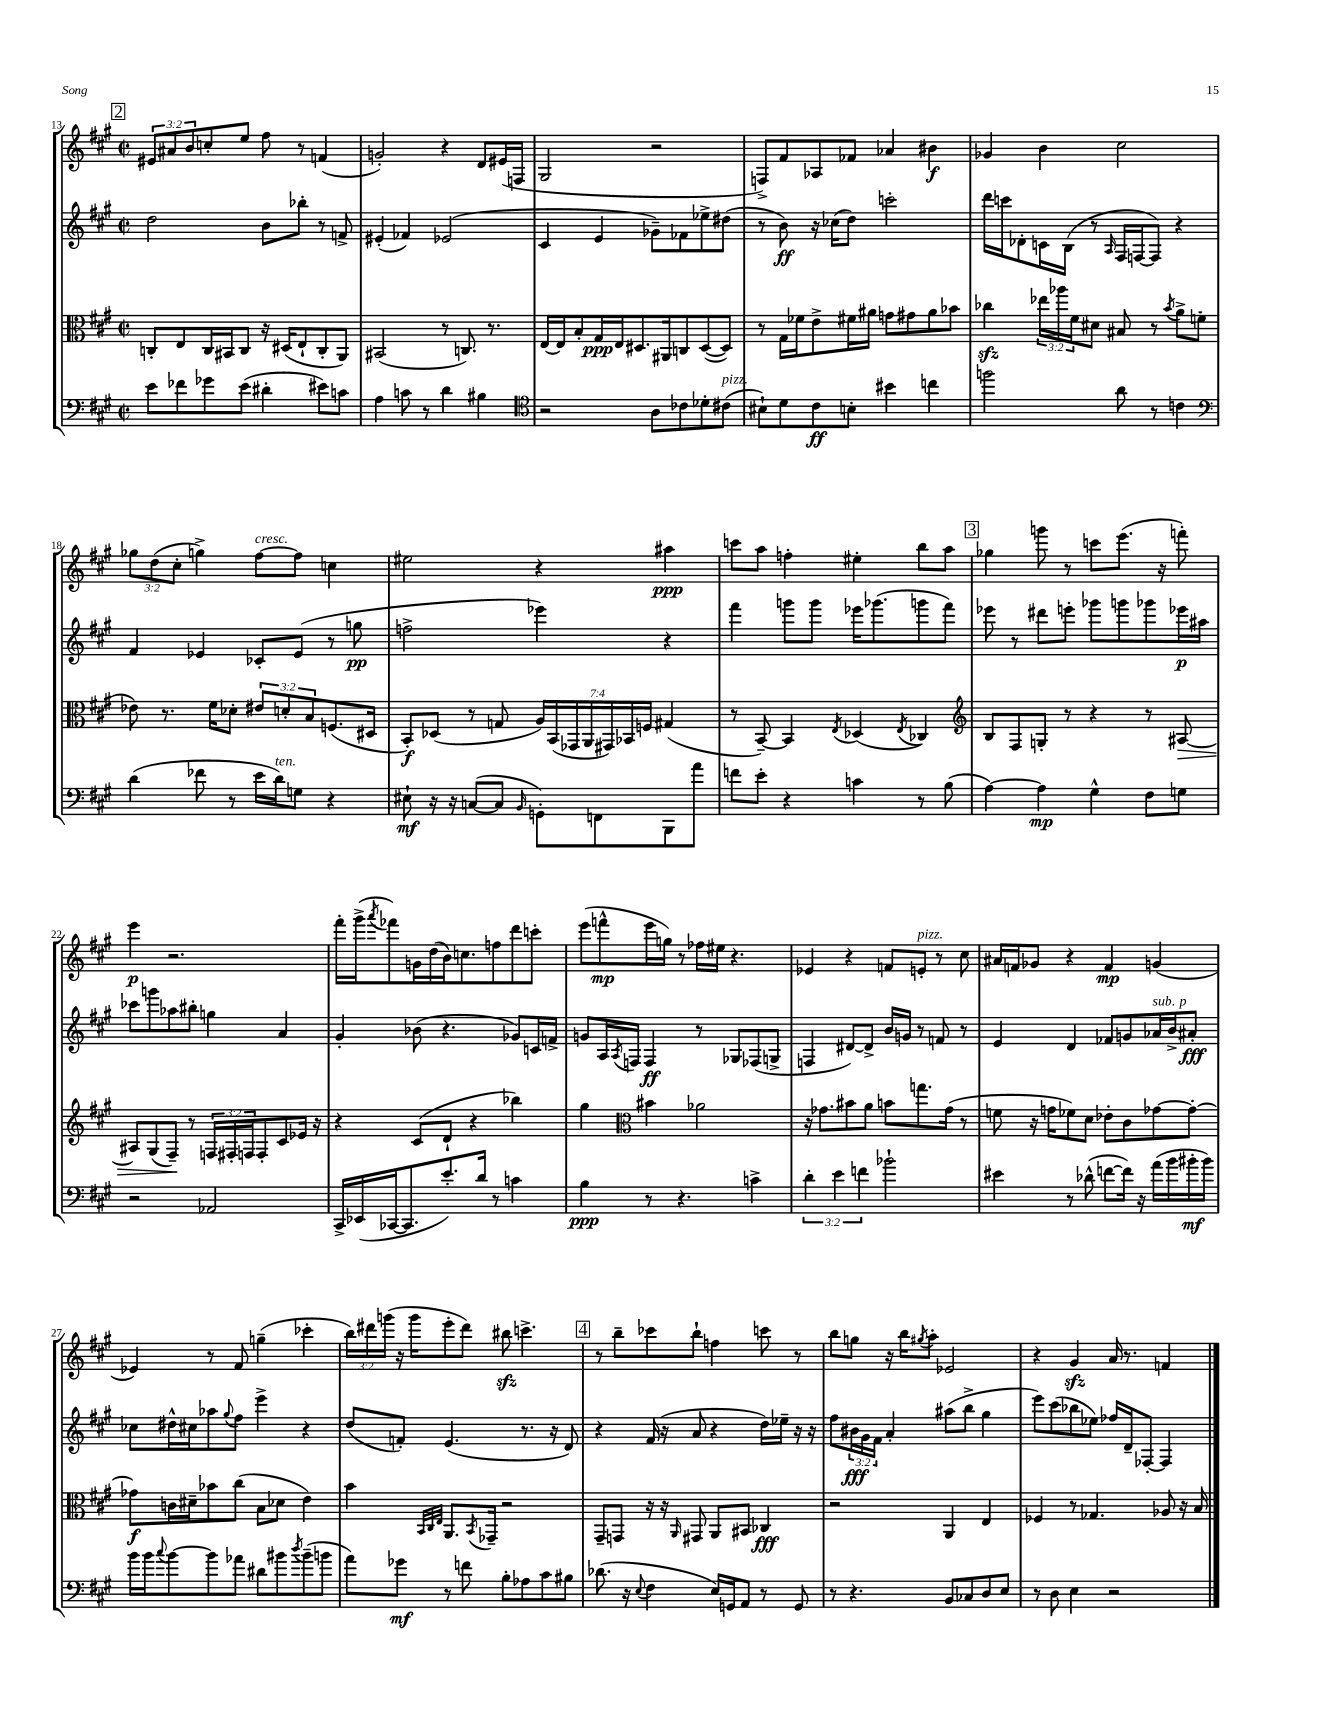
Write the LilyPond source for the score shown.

<<
\new StaffGroup <<
\new Staff = "s0" {
    \clef treble \key a \major \defaultTimeSignature \time 2/2 \override Staff.TupletNumber.text = #tuplet-number::calc-fraction-text
    \mark \markup { \box "2" } \tuplet 3/2 { eis'8 ais'8 b'8 } c''8-. e''8 fis''8 r8 f'4( |
    g'2-.) r4 d'8 eis'16( f16 |
    gis2 r2 |
    f8->) fis'8 aes8 fes'8 aes'4 bis'4\f |
    ges'4 b'4 cis''2 |
    \tuplet 3/2 { ges''8 d''8( cis''8-. } g''4->) fis''8~^\markup { \italic "cresc." } fis''8 c''4 |
    eis''2 r4 ais''4\ppp |
    c'''8 a''8 f''4-. eis''4-. b''8 a''8 |
    \mark \markup { \box "3" } ges''4 g'''8 r8 c'''8 e'''8.( r16 f'''8-.) |
    e'''4\p r2. |
    fis'''16-. gis'''16->( \acciaccatura { a'''8 } fes'''8) g'16 d''16( b'16) c''8. f''8 d'''8 c'''8-. |
    e'''8( f'''8-^\mp e'''16 g''16) r8 fes''16 eis''16 r4. |
    ees'4 r4 f'8 e'8-.^\markup { \italic "pizz." } r8 cis''8 |
    ais'16 f'16 ges'8 r4 f'4\mp g'4( |
    ees'4) r8 fis'8 g''4--( ces'''4-. |
    \tuplet 3/2 { b''16) dis'''16 g'''16( } r16 g'''16 e'''8-. dis'''8) bis''8\sfz c'''4.-> |
    \mark \markup { \box "4" } r8 b''8-- ces'''8 b''8-! f''4 c'''8 r8 |
    b''8 g''8 r16 b''16 \acciaccatura { gis''8 } a''8-. ees'2 |
    r4 gis'4\sfz a'16 r8. f'4 \bar "|." |
}
\new Staff = "s1" {
    \clef treble \key a \major \defaultTimeSignature \time 2/2 \override Staff.TupletNumber.text = #tuplet-number::calc-fraction-text
    \mark \markup { \box "2" } d''2 b'8 bes''8-. r8 f'8-> |
    eis'4-.( fes'4) ees'2( |
    cis'4 e'4 ges'8--) fes'8 ees''8-> dis''8( |
    r8 b'8\ff) r16 ces''16( d''8) c'''2-. |
    d'''16 c'''16 des'8-. c'16 b16( r8 \grace { a16 } fis16 f16~ f8) r4 |
    fis'4 ees'4 ces'8-. ees'8( r8 g''8\pp |
    f''2-> ees'''4) r4 |
    fis'''4 g'''8 g'''8 ees'''16 ges'''8.( g'''8 fis'''8) |
    \mark \markup { \box "3" } ees'''8 r8 dis'''8 e'''8-. ges'''8 g'''8 ges'''8 ees'''16\p ais''16 |
    ces'''8 g'''8 aes''8 bis''8-. g''4 a'4 |
    gis'4-. bes'8( r4. ges'8) c'16 f'16-> |
    g'8 a16 \acciaccatura { a8 } f16 f4\ff r8 ges8 fes8( g8-> |
    f4 dis'8~) dis'8-> b'16 g'16 r8 f'8 r8 |
    e'4 d'4 fes'8 g'8 aes'16^\markup { \italic "sub. p" } b'16-> ais'8-.\fff |
    ces''8 dis''16-^ cis''16 aes''8 \appoggiatura { gis''8 } fis''8 e'''4-> r4 |
    d''8( f'8-.) e'4.( r8. r16 d'8) |
    \mark \markup { \box "4" } r4 fis'16( r16 a'8 r4 d''16) ees''16-- r16 r16 |
    fis''8 \tuplet 3/2 { bis'16\fff gis'16 fis'16 } a'4-. ais''8( b''8-> gis''4 |
    e'''8) cis'''8( bes''8 ees''8) fes''16 d'16-- fes8~-. fes4 \bar "|." |
}
\new Staff = "s2" {
    \clef alto \key a \major \defaultTimeSignature \time 2/2 \override Staff.TupletNumber.text = #tuplet-number::calc-fraction-text
    \mark \markup { \box "2" } c8-. e8 c16 bis,16 c8 r16 dis16( e8-! c8-. a,8) |
    bis,2( r8 c8.) r8. |
    e16~ e16 b8-. gis16\ppp e16 dis8. ais,16 c8 dis8~( dis8) |
    r8 gis16 fes'16 e'8-> fis'16 ais'16 g'8 gis'8 ais'8 bes'8 |
    ces''4\sfz \tuplet 3/2 { ees''16 aes''16 fis'16 } dis'8 bis8 r8 \acciaccatura { b'8 } a'8-> f'8( |
    ees'8) r8. fis'16 des'8-. \tuplet 3/2 { eis'8 d'8-. b8 } f8.( dis16 |
    b,8-.\f) des8( r8 g8 \tuplet 7/4 { a16) b,16( ges,16 a,16 gis,16) bes,16 f16 } gis4( |
    r8 b,8~--) b,4 \acciaccatura { e8 } des4( \acciaccatura { e8 } ces4) |
    \mark \markup { \box "3" } \clef treble b8 fis8 g8-. r8 r4 r8 ais8~\> |
    ais8 gis8( fis8--\!) r8 \tuplet 3/2 { f16 fis16-. f16 } f8-. cis'8 ees'16 r16 |
    r4 cis'8( d'8-! r4 bes''4) |
    gis''4 \clef alto bis'4 aes'2 |
    r16 ges'8. bis'8 a'8 b'8 g''8. ges'16( r8 |
    f'8 r16 g'16 fes'8) d'8 ees'8-. cis'8 ges'8~ ges'8~-. |
    ges'8\f c'16 dis'16-- bes'8 cis''8( b8 des'8 e'4) |
    b'4 \grace { b,32 cis32 e32 } a,8. \acciaccatura { b,8 } ges,16-- r2 |
    \mark \markup { \box "4" } gis,8-- g,8 r16 r16 \grace { a,16 } gis,8 a,8 bis,8 ces4\fff |
    r2 a,4 e4 |
    fes4 r8 ges4. aes8 r16 b16 \bar "|." |
}
\new Staff = "s3" {
    \clef bass \key a \major \defaultTimeSignature \time 2/2 \override Staff.TupletNumber.text = #tuplet-number::calc-fraction-text
    \mark \markup { \box "2" } e'8 fes'8 ges'8 e'8( dis'4-. eis'8) c'8 |
    a4 c'8 r8 d'4 bis4 |
    \clef tenor r2 a8 ces'8 des'8-. cis'8^\markup { \italic "pizz." }( |
    bis8-!) d'8 cis'8\ff b8-. bis'4 c''4 |
    f''2 a'8 r8 c'4 |
    \clef bass d'4( fes'8 r8 e'16 d'16^\markup { \italic "ten." }) g8 r4 |
    eis8-!\mf r16 r16 c8~( c8 \grace { b,16 } g,8-.) f,8 b,,8 a'8 |
    f'8 e'8-. r4 c'4 r8 b8( |
    \mark \markup { \box "3" } a4~) a4\mp gis4-^ fis8 g8 |
    r2 aes,2 |
    cis,16-> ees,16( ces,16~ ces,8. e'8.-.) d'16 r8 c'4 |
    b4\ppp r8 r4. c'4-> |
    \tuplet 3/2 { d'4-. e'4 f'4 } bes'2-! |
    eis'4 r8 des'8-^( f'8~ f'16) r16 a'16( b'16 bis'16-.\mf bis'16) |
    b'16 b'16 \appoggiatura { cis''8 } b'8~ b'8 aes'8 dis'8 bis'8 \acciaccatura { d''8 } bis'8--( b'8 |
    a'8) ges'8\mf r8 f'8 b8-. aes8 cis'8 bis8 |
    \mark \markup { \box "4" } des'8.( r16 \appoggiatura { e8 } fis4 e16) g,16 a,8 r8 g,8 |
    r8 r4. b,8 ces8 d8 e8 |
    r8 d8 e4 r2 \bar "|." |
}
>>
>>
\layout { \context { \Score currentBarNumber = #13 } }
